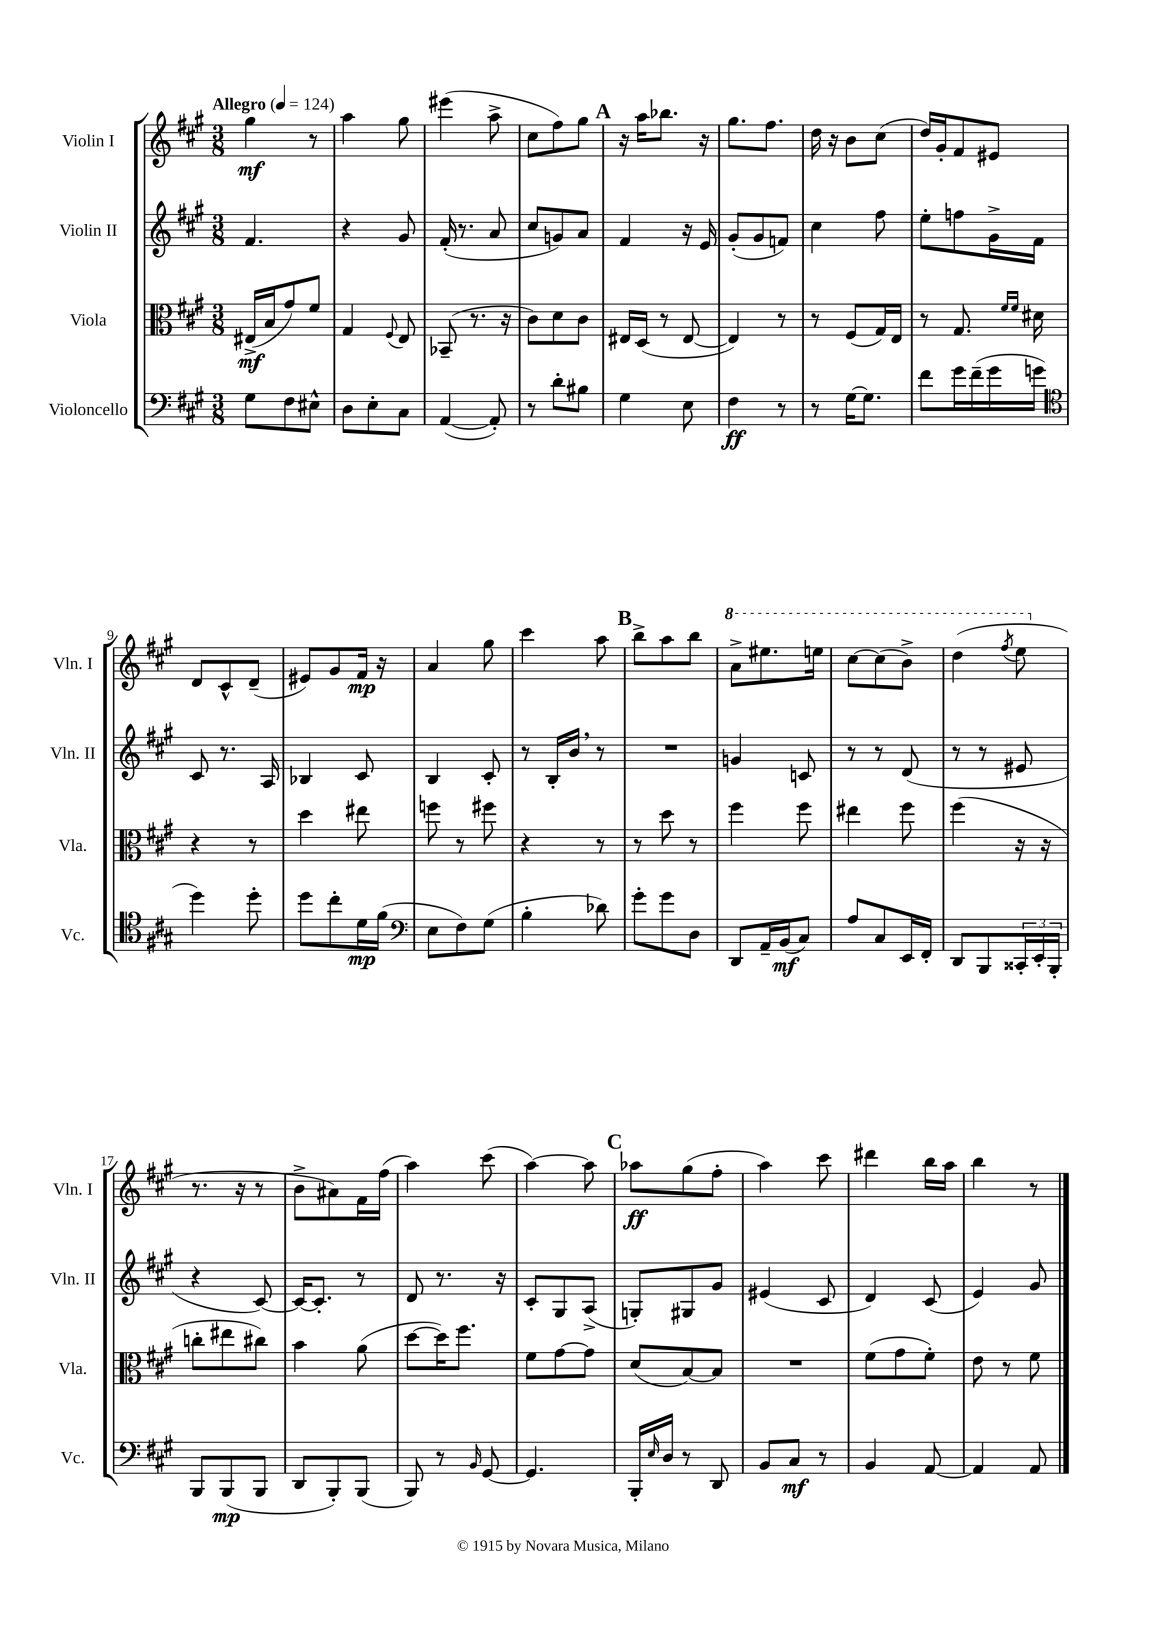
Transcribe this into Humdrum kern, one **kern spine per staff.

**kern	**dynam	**kern	**dynam	**kern	**kern	**dynam
*part4	*part4	*part3	*part3	*part2	*part1	*part1
*staff4	*staff4	*staff3	*staff3	*staff2	*staff1	*staff1
*I"Violoncello	*	*I"Viola	*	*I"Violin II	*I"Violin I	*
*I'Vc.	*	*I'Vla.	*	*I'Vln. II	*I'Vln. I	*
*clefF4	*	*clefC3	*	*clefG2	*clefG2	*
*k[f#c#g#]	*	*k[f#c#g#]	*	*k[f#c#g#]	*k[f#c#g#]	*
*M3/8	*	*M3/8	*	*M3/8	*M3/8	*
*MM124	*	*MM124	*	*MM124	*MM124	*
=1	=1	=1	=1	=1	=1	=1
!	!	!	!	!	!LO:TX:a:B:t=Allegro	!
8G#\L	.	(16E#X^/LL	mf	4.f#/	4gg#\	mf
.	.	16B/J	.	.	.	.
8F#\	.	8g#/)	.	.	.	.
8E#X^^\J	.	8f#/J	.	.	8r	.
=2	=2	=2	=2	=2	=2	=2
8D\L	.	4G#/	.	4r	4aa\	.
8E'\	.	.	.	.	.	.
.	.	8qqF#/	.	.	.	.
8C#\J	.	8E/	.	8g#/	8gg#\	.
=3	=3	=3	=3	=3	=3	=3
([4AA/	.	(8BB-X~/	.	(16f#'/	(4eee#X\	.
.	.	.	.	8.r	.	.
.	.	8.r	.	.	.	.
8AA'/])	.	.	.	8a/	8aa^\	.
.	.	16r	.	.	.	.
=4	=4	=4	=4	=4	=4	=4
8r	.	8c#\L)	.	8cc#/L	8cc#\L	.
8d'\L	.	8d\	.	8gn/)	8ff#\)	.
8B#X\J	.	8c#\J	.	8a/J	8gg#\J	.
!!LO:REH:place=s1:t=A
=5	=5	=5	=5	=5	=5	=5
4G#\	.	16E#X/LL	.	4f#/	16r	.
.	.	(16D/JJ	.	.	16aa\KL	.
.	.	8r	.	.	8.bb-X\J	.
8E\	.	[8E#/	.	16r	.	.
.	.	.	.	16e/	16r	.
=6	=6	=6	=6	=6	=6	=6
4F#\	ff	4E#/])	.	(8g#'/L	8.gg#\L	.
.	.	.	.	8g#/	.	.
.	.	.	.	.	8.ff#\J	.
8r	.	8r	.	8fn/J)	.	.
=7	=7	=7	=7	=7	=7	=7
8r	.	8r	.	4cc#\	16dd\	.
.	.	.	.	.	16r	.
[16G#\KL	.	(8F#/L	.	.	8b\L	.
8.G#\J]	.	.	.	.	.	.
.	.	16G#/L)	.	8ff#\	(8cc#\J	.
.	.	16E/JJ	.	.	.	.
=8	=8	=8	=8	=8	=8	=8
8f#\L	.	8r	.	8ee'\L	16dd/LL)	.
.	.	.	.	.	16g#'/J	.
16g#\L	.	8.G#/	.	8ffn\	8f#/	.
(16f#~\	.	.	.	.	.	.
16g#\	.	.	.	16g#^\L	8e#X/J	.
.	.	16qqf#/LL	.	.	.	.
.	.	16qqf#/JJ	.	.	.	.
16gn\JJ	.	16d#X\	.	16f#\JJ	.	.
!!LO:LB:g=z
=9	=9	=9	=9	=9	=9	=9
*clefC4	*	*	*	*	*	*
4dd\)	.	4r	.	8c#/	8d/L	.
.	.	.	.	8.r	8c#^^/	.
8dd'\	.	8r	.	.	(8d~/J	.
.	.	.	.	16A/	.	.
=10	=10	=10	=10	=10	=10	=10
8dd\L	.	4dd\	.	4B-X/	8e#X/L)	.
8cc#'\	.	.	.	.	8g#/	.
16d\L	mp	8ee#X\	.	8c#/	16f#/Jk	mp
(16f#\JJ	.	.	.	.	16r	.
=11	=11	=11	=11	=11	=11	=11
*clefF4	*	*	*	*	*	*
8E\L	.	8ffn\	.	4B/	4a/	.
8F#\)	.	8r	.	.	.	.
(8G#\J	.	8ff#X\	.	8c#'/	8gg#\	.
=12	=12	=12	=12	=12	=12	=12
4B'\	.	4r	.	8r	4ccc#\	.
.	.	.	.	16B'/LL	.	.
.	.	.	.	16b,/JJ	.	.
8d-X\)	.	8r	.	8r	8aa\	.
!!LO:REH:place=s1:t=B
=13	=13	=13	=13	=13	=13	=13
8g#'\L	.	8r	.	4.r	8bb^\L	.
8g#\	.	8dd\	.	.	8aa\	.
8D\J	.	8r	.	.	8bb\J	.
=14	=14	=14	=14	=14	=14	=14
*	*	*	*	*	*8va	*
8DD/L	.	4ff#\	.	4gn/	8aa^\L	.
16AA~/L	.	.	.	.	8.eee#X\	.
(16BB/J	mf	.	.	.	.	.
8C#/J)	.	8ff#\	.	8cn/	.	.
.	.	.	.	.	16eeen\Jk	.
=15	=15	=15	=15	=15	=15	=15
8A/L	.	4ee#X\	.	8r	[8ccc#\L	.
8C#/	.	.	.	8r	(8ccc#\]	.
16EE/L	.	8ff#\	.	(8d/	8bb^\J)	.
16FF#'/JJ	.	.	.	.	.	.
=16	=16	=16	=16	=16	=16	=16
8DD/L	.	(4ff#\	.	8r	(4ddd\	.
8BBB/	.	.	.	8r	.	.
.	.	.	.	.	8qfff#/	.
24CC##X'/L	.	16r	.	8e#X/	8eee\	.
24EE'/	.	.	.	.	.	.
.	.	16r	.	.	.	.
24BBB'/JJ	.	.	.	.	.	.
!!LO:LB:g=z
=17	=17	=17	=17	=17	=17	=17
*	*	*	*	*	*X8va	*
8BBB/L	.	8ccn'\L	.	4r	8.r	.
(8BBB/	mp	8ee#X\	.	.	.	.
.	.	.	.	.	16r	.
8BBB/J	.	8cc#X\J)	.	[8c#/)	8r	.
=18	=18	=18	=18	=18	=18	=18
8DD/L	.	4b\	.	16c#/KL_	8b^\L	.
.	.	.	.	8.c#'/J]	.	.
8BBB'/)	.	.	.	.	8a#X\)	.
(8BBB/J	.	(8a\	.	8r	16f#\L	.
.	.	.	.	.	(16ff#\JJ	.
=19	=19	=19	=19	=19	=19	=19
8BBB/)	.	[8dd\L	.	8d/	4aa\)	.
8r	.	16dd\K])	.	8.r	.	.
.	.	8.ff#\J	.	.	.	.
16qqBB/	.	.	.	.	.	.
[8GG#/	.	.	.	.	(8ccc#\	.
.	.	.	.	16r	.	.
=20	=20	=20	=20	=20	=20	=20
4.GG#/]	.	8f#\L	.	8c#'/L	[4aa\)	.
.	.	[8g#\	.	8G#/	.	.
.	.	8g#\J]	.	(8A^/J	8aa\]	.
!!LO:REH:place=s1:t=C
=21	=21	=21	=21	=21	=21	=21
16BBB'/LL	.	(8d/L	.	8Gn'/L)	8aa-X\L	ff
16qqE/	.	.	.	.	.	.
16D/JJ	.	.	.	.	.	.
8r	.	[8B/)	.	8G#X/	(8gg#\	.
8DD/	.	8B/J]	.	8g#/J	8ff#'\J	.
=22	=22	=22	=22	=22	=22	=22
8BB/L	.	4.r	.	(4e#X/	4aa\)	.
8C#/J	mf	.	.	.	.	.
8r	.	.	.	8c#/	8ccc#\	.
=23	=23	=23	=23	=23	=23	=23
4BB/	.	(8f#\L	.	4d/)	4ddd#X\	.
.	.	8g#\	.	.	.	.
[8AA/	.	8f#'\J)	.	(8c#/	16bb\LL	.
.	.	.	.	.	16aa\JJ	.
=24	=24	=24	=24	=24	=24	=24
4AA/]	.	8e\	.	4e/)	4bb\	.
.	.	8r	.	.	.	.
8AA/	.	8f#\	.	8g#/	8r	.
==	==	==	==	==	==	==
*-	*-	*-	*-	*-	*-	*-
